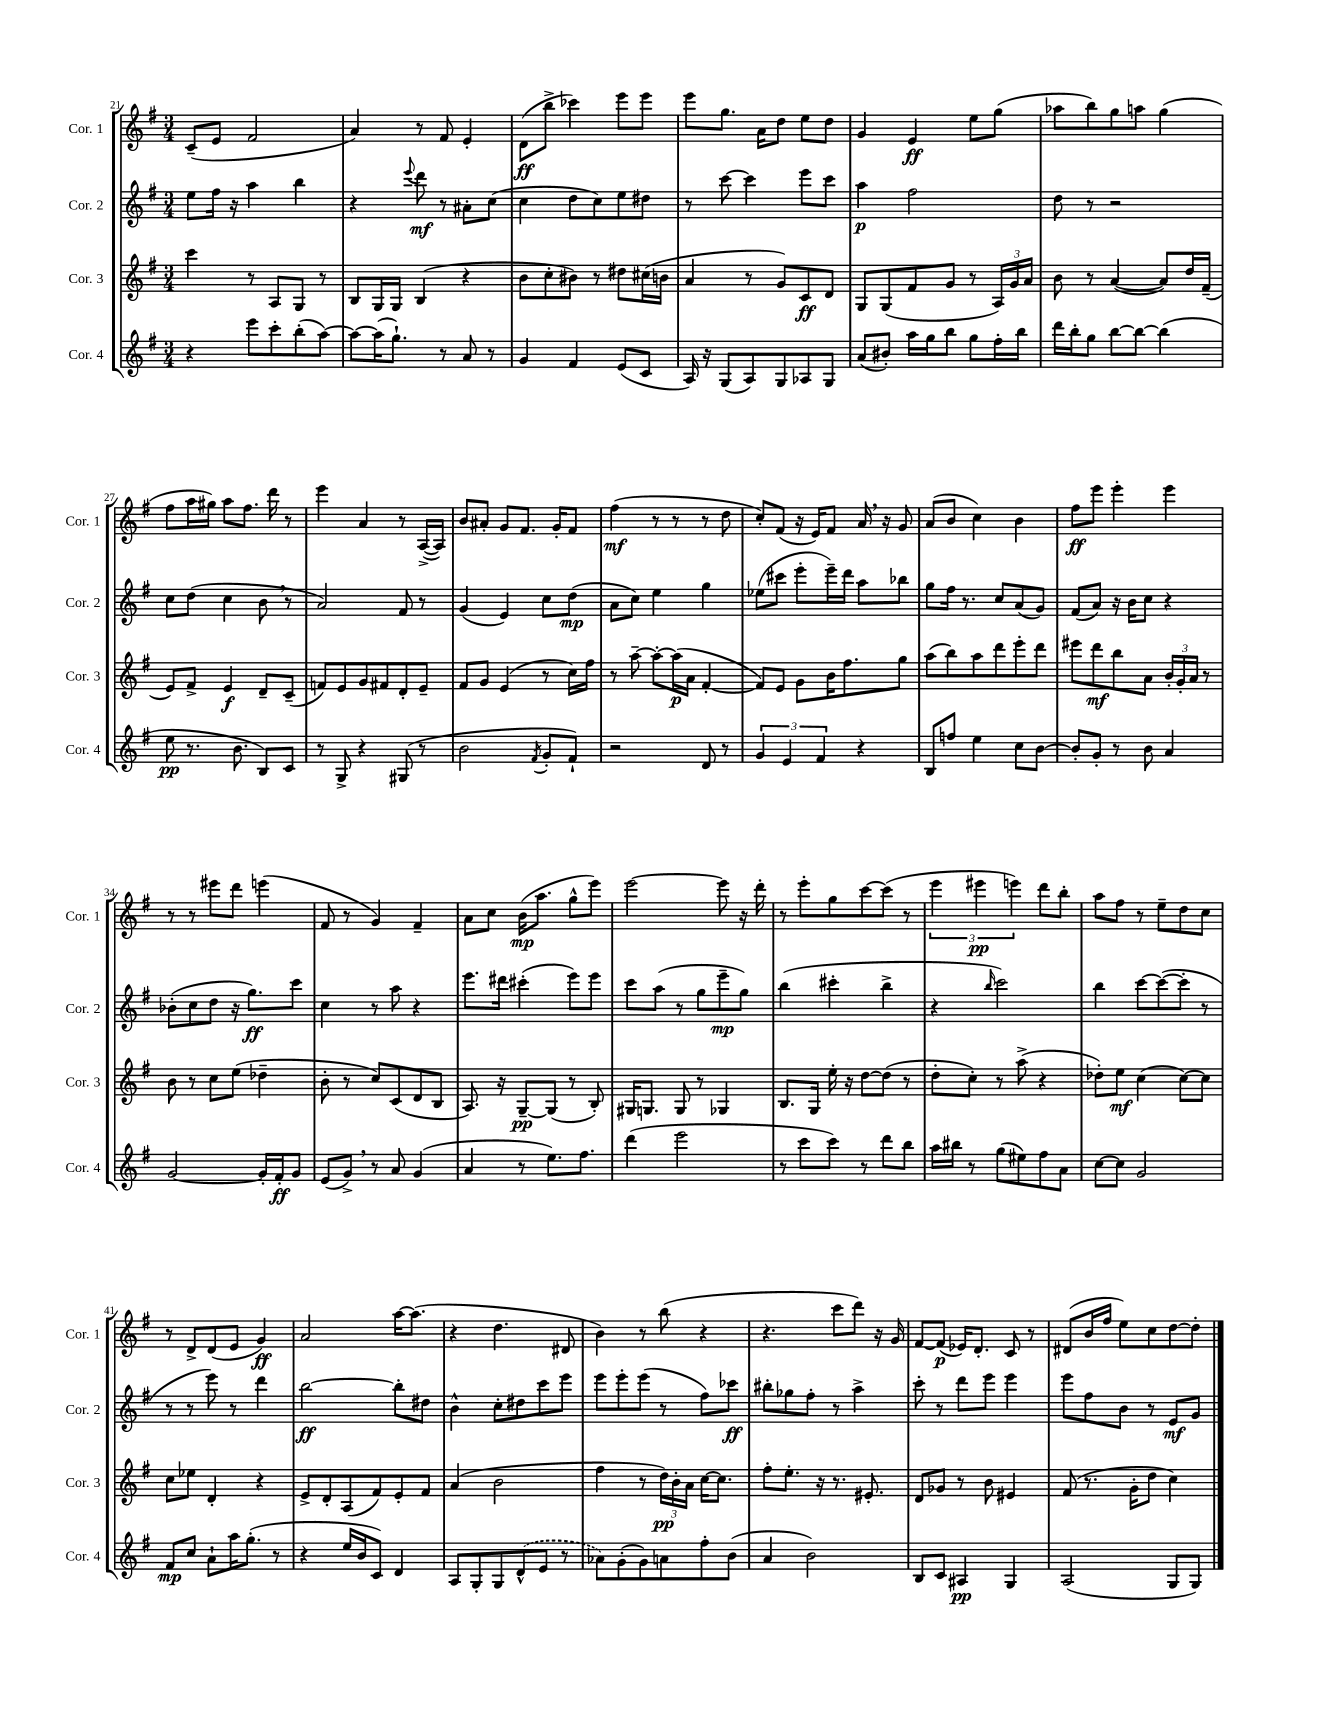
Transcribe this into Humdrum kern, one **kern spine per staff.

**kern	**kern	**kern	**kern
*staff4	*staff3	*staff2	*staff1
*clefG2	*clefG2	*clefG2	*clefG2
*k[f#]	*k[f#]	*k[f#]	*k[f#]
*M3/4	*M3/4	*M3/4	*M3/4
4r	4ccc\	8ee\L	(8c~/L
.	.	16ff#\Jk	8e/J
.	.	16r	.
8eee\L	8r	4aa\	2f#/
8ccc'\	8A/L	.	.
(8bb'\	8G/J	4bb\	.
[8aa\J)	8r	.	.
=	=	=	=
8aa\_L	8B/L	4r	4a/)
(16aa\]K	16G/L	.	.
8.gg`\J)	16G/JJ	.	.
.	.	8qqeee/	.
.	(4B/	8ddd\	8r
8r	.	8r	8f#/
8a/	4r	8a#'\L	4e'/
8r	.	(8cc\J	.
=	=	=	=
4g/	8b\L	4cc\	(8d\L
.	8cc'\	.	8bb^\J
4f#/	8b#\J)	8dd\L	4ccc-\)
.	8r	8cc\)	.
(8e/L	8dd#\L	8ee\	8eee\L
8c/J	(16cc#\L	8dd#\J	8eee\J
.	16b\JJ	.	.
=	=	=	=
16A/)	4a/	8r	8eee\L
16r	.	.	.
(8G/L	.	[8ccc\	8.gg\J
8A/)	8r	4ccc\]	.
.	.	.	16a\LK
8G/	8g/L)	.	8dd\J
8A-/	8c/	8eee\L	8ee\L
8G/J	8d/J	8ccc\J	8dd\J
=	=	=	=
(8a/L	8G/L	4aa\	4g/
8b#'/J)	(8G/	.	.
16aa\LL	8f#/	2ff#\	4e/
16gg\J	.	.	.
8bb\J	8g/J	.	.
8gg\L	8r	.	8ee\L
16ff#'\L	24A/LL)	.	(8gg\J
.	24g/	.	.
16bb\JJ	.	.	.
.	24a/JJ	.	.
=	=	=	=
16ddd\LL	8b\	8dd\	8aa-\L
16bb'\J	.	.	.
8gg\J	8r	8r	8bb\)
[8bb\L	([4a/	2r	8gg\
8bb\_J	.	.	8aa\J
(4bb\]	8a/]L)	.	(4gg\
.	16dd/L	.	.
.	(16f#~/JJ	.	.
=	=	=	=
8ee\	8e/L)	8cc\L	8ff#\L
8.r	8f#^/J	(8dd\J	16aa\L
.	.	.	16gg#\JJ)
.	4e/	4cc\	8aa\L
8.b\	.	.	.
.	.	.	8.ff#\J
8B/L)	8d~/L	8b\	.
.	.	.	16ddd\
8c/J	(8c~/J	8r	8r
=	=	=	=
8r	8f/L)	2a/)	4eee\
8G^/	8e/	.	.
4r	8g/	.	4a/
.	8f#/	.	.
(8G#/	8d'/	8f#/	8r
8r	8e~/J	8r	([16A^/LL
.	.	.	16A/]JJ)
=	=	=	=
2b\	8f#/L	(4g/	8b/L
.	8g/J	.	8a#'/J
.	(4e/	4e/)	8g/L
.	.	.	8.f#/J
8qf#/	.	.	.
8g'/L	8r	8cc\L	.
.	.	.	16g'/LK
8f#`/J)	16cc\LL)	(8dd\J	8f#/J
.	16ff#\JJ	.	.
=	=	=	=
2r	8r	8a\L	(4ff#\
.	[8aa~\	8cc\J)	.
.	8aa'\_L	4ee\	8r
.	(16aa\]L	.	8r
.	16a\JJ	.	.
8d/	[4f#'/	4gg\	8r
8r	.	.	8dd\
=	=	=	=
6g/	8f#/]L)	(8ee-\L	8cc'/L)
.	8e/J	8ccc#\J	(8f#/J
6e/	.	.	.
.	8g\L	8eee'\L	16r
.	.	.	16e/LK)
6f#/	.	.	.
.	16b\K	16eee~\L)	8f#/J
.	8.ff#\	16ddd\JJ	.
4r	.	8aa\L	16a/
.	.	.	16r
.	8gg\J	8bb-\J	8g/
=	=	=	=
8B/L	(8aa\L	8gg\L	(8a/L
8ff/J	8bb\)	16ff#\Jk	8b/J
.	.	8.r	.
4ee\	8aa\	.	4cc\)
.	8ddd\	8cc/L	.
8cc\L	8eee'\	(8a/	4b\
[8b\J	8ddd\J	8g/J)	.
=	=	=	=
8b'/]L	8eee#\L	(8f#/L	8ff#\L
8g'/J	8ddd\	8a/J)	8eee\J
8r	8bb\	16r	4eee'\
.	.	16b\LK	.
8b\	8a\J	8cc\J	.
4a/	24b'/LL	4r	4eee\
.	24g'/	.	.
.	24a/JJ	.	.
.	8r	.	.
=	=	=	=
[2g/	8b\	(8b-'\L	8r
.	8r	8cc\	8r
.	8cc\L	8dd\J	8eee#\L
.	(8ee\J	16r	8ddd\J
.	.	8.gg\L)	.
16g'/]LL	4dd-~\	.	(4eee\
16f#'/J	.	.	.
8g/J	.	8ccc\J	.
=	=	=	=
(8e/L	8b'\	4cc\	8f#/
8g^/J)	8r	.	8r
8r	8cc/L)	8r	4g/)
8a/	(8c/	8aa\	.
(4g/	8d/	4r	4f#~/
.	8B/J	.	.
=	=	=	=
4a/	8.A/)	8.eee\L	8a\L
.	.	.	8cc\J
.	16r	16ddd#\Jk	.
8r	[8G~/L	(4ccc#'\	(16b\LK
.	.	.	8.aa\J
8.ee\L)	(8G/]J	.	.
.	8r	8eee\L)	8gg^^\L
8.ff#\J	.	.	.
.	8B'/)	8eee\J	8eee\J)
=	=	=	=
(4ddd\	16G#/LK	8ccc\L	[2eee\
.	8.G/J	.	.
.	.	(8aa\J	.
2eee\	8G/	8r	.
.	8r	8gg\L	.
.	4G-/	8eee~\	8eee\]
.	.	8gg\J)	16r
.	.	.	16ddd'\
=	=	=	=
8r	8.B/L	(4bb\	8r
8ccc\L	.	.	8eee'\L
.	16G/Jk	.	.
8ccc\J)	16ee'\	4ccc#'\	8gg\
.	16r	.	.
8r	[8dd\L	.	[8ccc\
8ddd\L	(8dd\]J	4bb^\	(8ccc\]J
8bb\J	8r	.	8r
=	=	=	=
16aa\LL	8dd'\L	4r	6eee\
16bb#\JJ	.	.	.
8r	8cc'\J)	.	.
.	.	.	6eee#\
.	.	16qqbb/	.
(8gg\L	8r	2ccc\)	.
.	.	.	6eee\)
8ee#\)	(8aa^\	.	.
8ff#\	4r	.	8ddd\L
8a\J	.	.	8bb'\J
=	=	=	=
[8cc\L	8dd-'\L)	4bb\	8aa\L
8cc\]J	8ee\J	.	8ff#\J
2g/	(4cc\	[8ccc\L	8r
.	.	(8ccc\_	8ee~\L
.	[8cc\L)	8ccc'\]J	8dd\
.	8cc\]J	8r	8cc\J
=	=	=	=
8f#/L	8cc\L	8r	8r
8cc/J	8ee-\J	8r	8d^/L
8a`\L	4d'/	8eee\)	(8d/
16aa\K	.	8r	8e/J
(8.gg'\J	.	.	.
.	4r	4ddd\	4g/)
8r	.	.	.
=	=	=	=
4r	8e^/L	[2bb\	2a/
.	8d'/	.	.
16ee/LL	(8A/	.	.
16b/J	.	.	.
8c/J)	8f#/)	.	.
4d/	8e'/	8bb'\]L	[16aa\LK
.	.	.	(8.aa\]J
.	8f#/J	8dd#\J	.
=	=	=	=
8A/L	(4a/	4b^^\	4r
8G'/	.	.	.
8G/	2b\	8cc'\L	4.dd\
(8d^^/	.	8dd#\	.
8e/J	.	8ccc\	.
8r	.	8eee\J	8d#/
=	=	=	=
8a-\L)	4ff#\	8eee\L	4b\)
(8g'\	.	8eee'\	.
8g\)	8r	(8eee\J	8r
8a\	24dd\LL)	8r	(8bb\
.	24b'\	.	.
.	24a\JJ	.	.
8ff#'\	[16cc\LK	8ff#\L)	4r
.	8.cc\]J	.	.
(8b\J	.	8ccc-\J	.
=	=	=	=
4a/	8ff#'\L	8bb#'\L	4.r
.	8.ee'\J	8gg-\	.
2b\)	.	8ff#'\J	.
.	16r	.	.
.	8.r	8r	8ccc\L
.	.	4aa^\	8ddd\J)
.	8.e#'/	.	.
.	.	.	16r
.	.	.	16g/
=	=	=	=
8B/L	8d/L	8ccc'\	[8f#/L
8c/J	8g-/J	8r	(8f#/]J
4A#/	8r	8ddd\L	16e-/LK)
.	.	.	8.d'/J
.	8b\	8eee\J	.
4G/	4e#/	4eee\	8c/
.	.	.	8r
=	=	=	=
(2A/	(8f#/	8eee\L	(8d#/L
.	8.r	8ff#\	16b/L
.	.	.	16ff#/JJ
.	.	8b\J	8ee\L)
.	16g'\LK	.	.
.	8dd\J	8r	8cc\
8G/L	4cc\)	8e/L	[8dd\
8G/J)	.	8g/J	8dd'\]J
==	==	==	==
*-	*-	*-	*-
